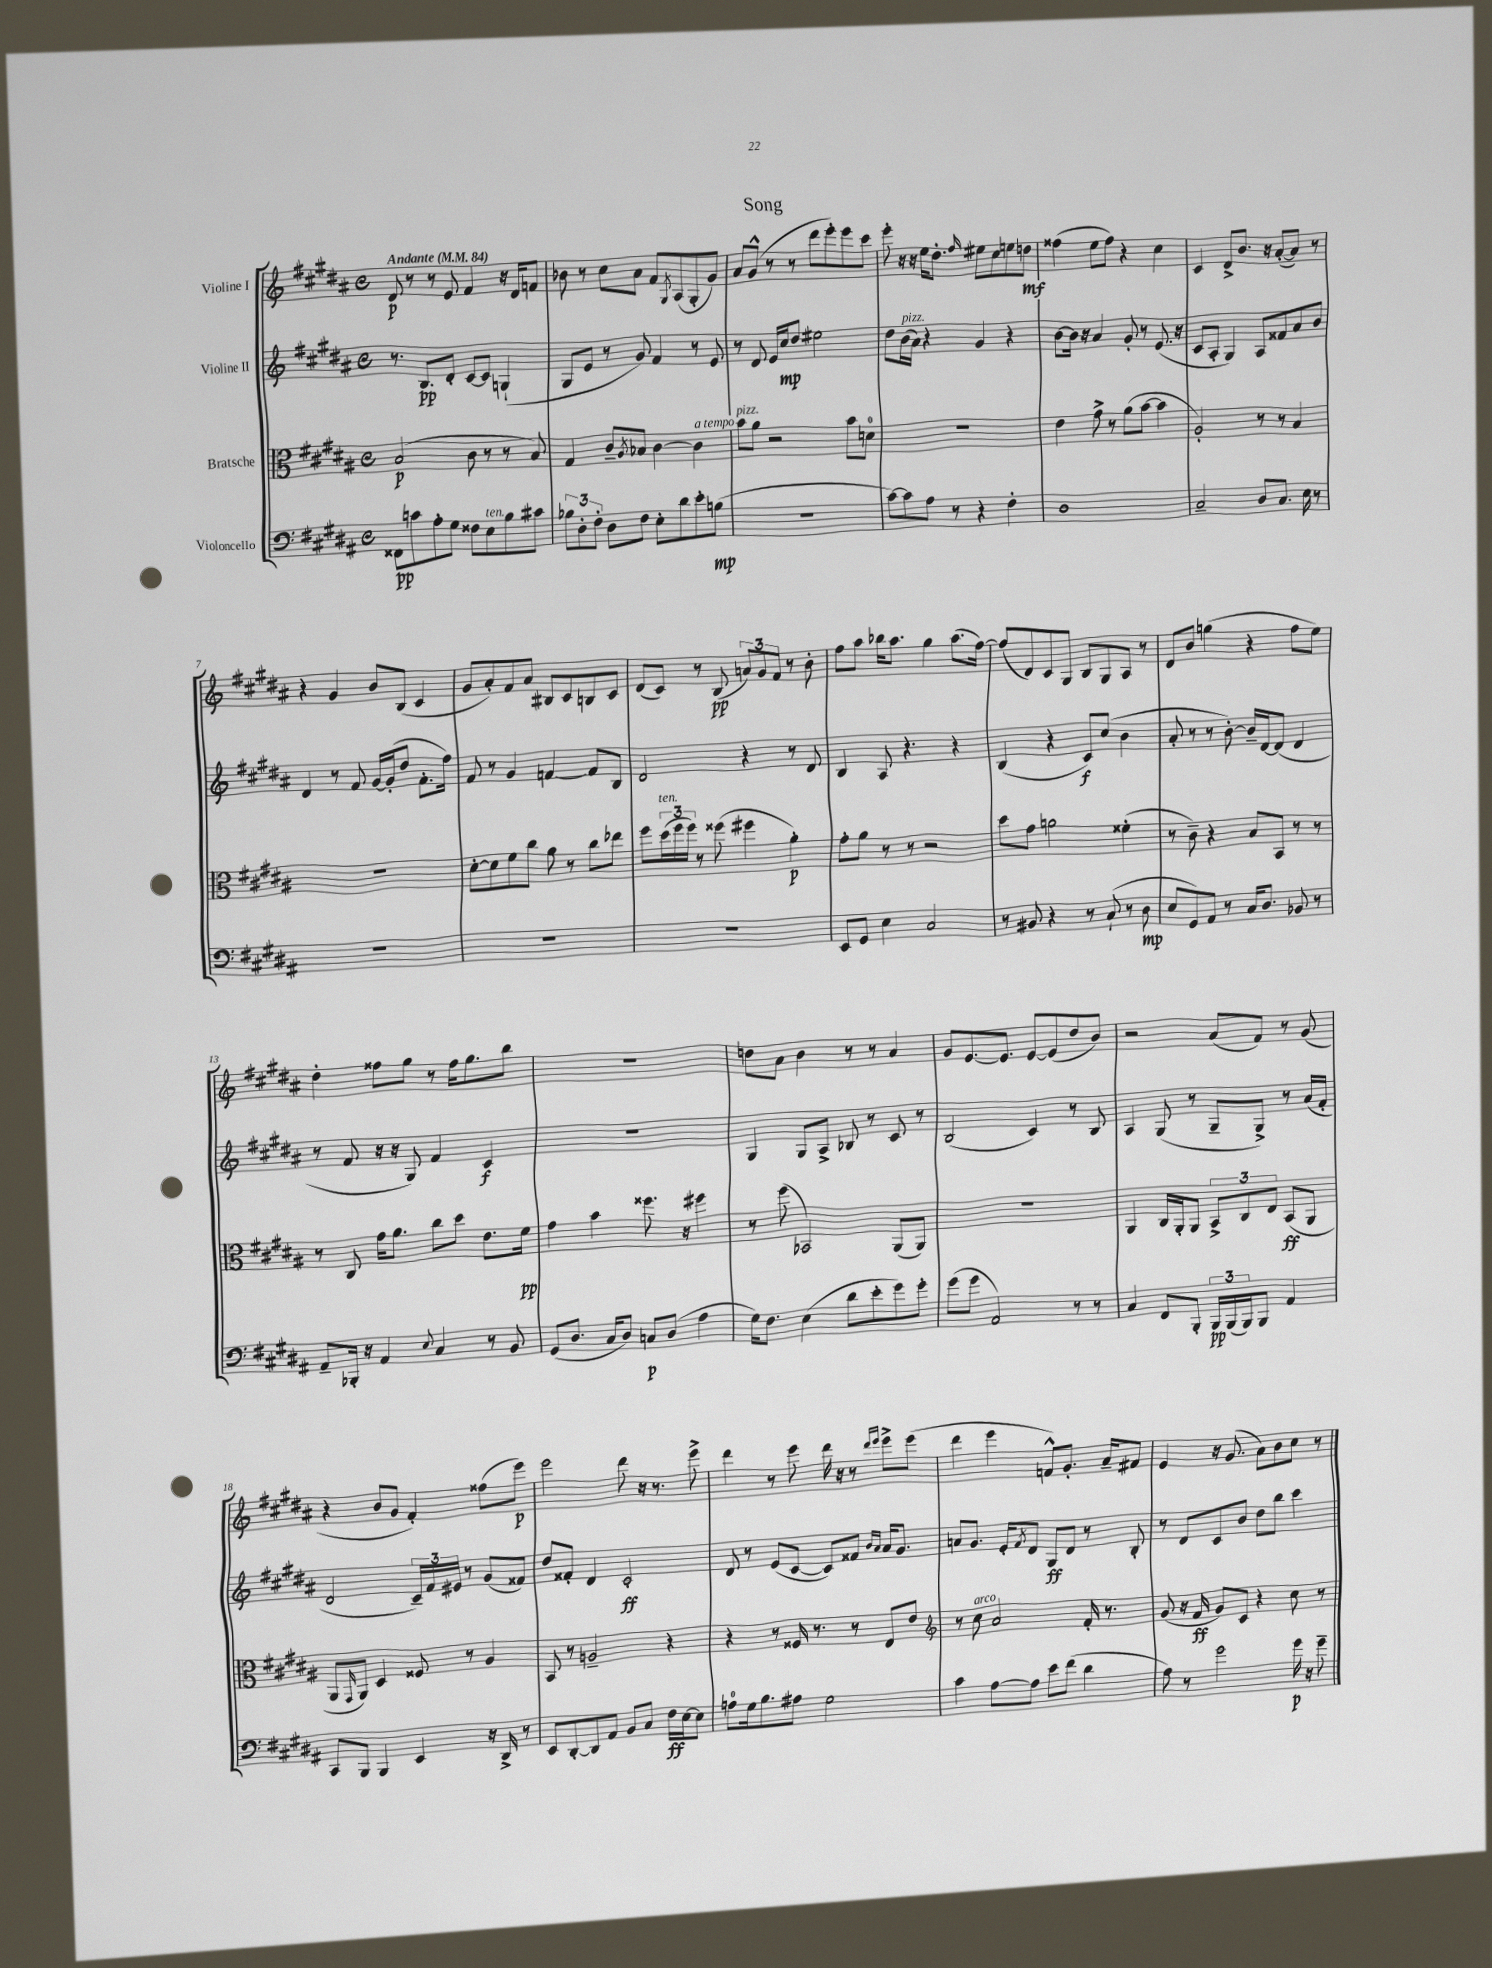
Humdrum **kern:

**kern	**kern	**kern	**kern
*staff4	*staff3	*staff2	*staff1
*clefF4	*clefC3	*clefG2	*clefG2
*k[f#c#g#d#a#]	*k[f#c#g#d#a#]	*k[f#c#g#d#a#]	*k[f#c#g#d#a#]
*M4/4	*M4/4	*M4/4	*M4/4
*met(c)	*met(c)	*met(c)	*met(c)
*MM84	*MM84	*MM84	*MM84
8FF##\L	(2B/	8.r	8d#/
8c\	.	.	8r
.	.	8.B/L	.
8A#'\	.	.	8r
8G#\J	.	8d#'/J	8e/
8F##\L	8c#\	[8c#/L	4f#/
8E\	8r	8c#/]J	.
8B\	8r	(4G`/	16r
.	.	.	16d#/LK
8c#\J	8B/)	.	8f/J
=	=	=	=
12B-\L	4G#/	8G#/L	8b-\
12D#'\	.	.	.
.	.	8e/J	8r
12F#'\J	.	.	.
8D#\L	8c#~/L	8r	8cc#\L
.	8qA#/	.	.
8F#\J	8B-/J	8g#/)	8a#\J
8E'\L	[4c#\	4f#/	8f#/L
.	.	.	8qG#/
8d#\	.	.	(8A#/
8e'\	4c#\]	8r	8G#'/
(8B\J	.	8e/	8g#/J)
=	=	=	=
1r	8b\L	8r	8a#/L
.	8a#\J	8d#/	(8g#^^/J
.	2r	16e/LL	8r
.	.	16cc#/J	.
.	.	8dd#/J	8r
.	.	2ee#\	8ddd#\L
.	.	.	8eee'\)
.	8b\L	.	8eee\
.	8d\J	.	8ccc#\J
=	=	=	=
[8c#\L)	1r	8dd#\L	8eee'\
8c#\]	.	(16b\L	16r
.	.	16a#\JJ)	16r
8A#\J	.	4r	16ee\LK
.	.	.	8.dd#'\J
8r	.	.	.
.	.	.	16qqff#/
4r	.	4g#/	8ee#\L
.	.	.	8cc#\
4F#'\	.	4r	8ee\
.	.	.	8dd\J
=	=	=	=
1D#	4e\	[8b\L	(4ff##\
.	.	16b\]Jk	.
.	.	16r	.
.	8g#^\	4a#/	8ee\L
.	8r	.	8ff##\J)
.	(8a#\L	8g#'/	4r
.	[8b\J	8r	.
.	4b\]	(8.e/	4cc#\
.	.	16r	.
=	=	=	=
2C#~/	2A#'/)	8c#/L	4c#/
.	.	8A#'/J	.
.	.	4G#/)	8d#^/L
.	.	.	8.b/J
8D#/L	8r	8A#/L	.
.	.	.	16r
8.C#/J	8r	8f##/	([8a#'/L
.	4B/	8a#/	8a#/]J)
16E\	.	.	.
8r	.	8b/J	8r
=	=	=	=
1r	1r	4d#/	4r
.	.	8r	4g#/
.	.	8f#/	.
.	.	[16g#/LL	8b/L
.	.	(16g#'/]J	.
.	.	8dd#/J	(8B/J
.	.	8.f#'\L	4c#/
.	.	16ff#\Jk)	.
=	=	=	=
1r	[8d#'\L	8f#/	8g#/L
.	8d#\]	8r	8a#'/)
.	8f#\	4g#/	8f#/
.	8cc#\J	.	8a#/J
.	8a#\	[4f/	8B#/L
.	8r	.	8c#/
.	8cc#\L	8f/]L	8B/
.	8ee-\J	8B/J	8c#/J
=	=	=	=
1r	8ff#\L	2d#/	(8d#/L
.	(24dd#\L	.	8c#/J)
.	24ff#\	.	.
.	24ff#\JJ)	.	.
.	8r	.	8r
.	(8ff##\	.	(8B/
.	4ff#\	4r	12a/L)
.	.	.	12g#/
.	.	.	12f#/J
.	4a#'\)	8r	8r
.	.	8d#/	8b'\
=	=	=	=
8EE/L	8g#'\L	4B/	8ff#\L
8GG#/J	8a#\J	.	8aa#\J
4E\	8r	8A#/	16bb-\LK
.	.	.	8.aa#\J
.	8r	4.r	.
2C#/	2r	.	4gg#\
.	.	4r	(8.aa#\L
.	.	.	[16ff#\Jk)
=	=	=	=
8r	8dd#\L	(4B/	(8ff#/]L
8BB#/	8g#\J	.	8d#/)
4r	2a\	4r	8c#/
.	.	.	8G#/J
8r	.	8c#/L)	8B/L
(8C#`/	.	(8cc#/J	8G#/
8r	(4f##'\	4b\	8A#/J
8D#\	.	.	8r
=	=	=	=
8E/L	8r	8a#'/	8d#/L
8GG#/)	8c#~\)	8r	8b/J
8AA#/J	4r	8r	(4gg\
8r	.	[8b'\)	.
16C#/LK	8B/L	16b~/]LL	4r
8.D#/J	.	[16d#/J	.
.	8BB/J	(8d#/]J	.
8BB-/	8r	4d#/	8ff#\L
8r	8r	.	8ee\J)
=	=	=	=
8AA#~/L	8r	8r	4dd#'\
16BBB-'/Jk	8C#/	8f#/	.
16r	.	.	.
4AA#/	16g#\LK	16r	8ff##\L
.	8.a#\J	16r	.
.	.	8G#/)	8gg#\J
8qqE/	.	.	.
4C#/	8cc#\L	4f#/	8r
.	8dd#\J	.	16ff##\LK
.	.	.	8.gg#\
8r	8.e\L	4c#/	.
8BB/	.	.	8bb\J
.	16f#\Jk	.	.
=	=	=	=
(8GG#/L	4g#\	1r	1r
8.D#/J	.	.	.
.	4b\	.	.
16C#/LK	.	.	.
8D#/J)	.	.	.
8C/L	8.ff##\	.	.
(8D#/J	.	.	.
.	16r	.	.
4A#\	4ff#\	.	.
=	=	=	=
16G#\LK)	8r	4G#/	8dd\L
8.F#\J	.	.	.
.	(8ff#\	.	8a#\J
(4E\	2BB-/)	8G#/L	4b\
.	.	8A#^/J	.
8d#\L	.	8B-/	8r
8e'\	.	8r	8r
8g#\)	(8AA#/L	8c#/	4a#/
8g#'\J	8AA#/J)	8r	.
=	=	=	=
(8g#\L	1r	(2B/	8g#/L
8g#\J	.	.	[8.e/
2AA#/)	.	.	.
.	.	.	8.e/]J
.	.	4c#/)	[8e/L
.	.	.	(8e/]
8r	.	8r	8dd#/
8r	.	8B/	8b/J)
=	=	=	=
4C#/	4AA#/	4A#/	2r
8FF#/L	16C#/LL	(8G#/	.
.	16AA#'/J	.	.
8BBB'/J	8AA#/J	8r	.
24BBB/LL	12BB^/L	8G#~/L	(8a#/L
(24BBB/	.	.	.
24BBB/J)	12C#/	.	.
8BBB/J	.	8G#^/J)	8f#/J)
.	12E/J	.	.
4AA#/	(8BB/L	8r	8r
.	8AA#/J	(16a#/LL	(8g#/
.	.	16f#'/JJ	.
=	=	=	=
8CC#/L	8AA#/L	2d#/	4r
.	16qqGG#/	.	.
8BBB/J	8AA#/J)	.	.
4BBB/	4D#/	.	8b/L
.	.	.	8g#/J
4EE/	8F##/	24c#~/LL)	4f#'/)
.	.	24f#/	.
.	.	24e#/JJ	.
.	8r	8r	.
16r	4A#/	(8g#/L	(8ff##\L
16DD#^/	.	.	.
8r	.	8f##/J)	8eee\J)
=	=	=	=
8EE/L	8BB/	8dd#/L	2eee\
[8DD#'/	8r	8f##'/J	.
8DD#/]	2A~/	4d#/	.
8AA#/J	.	.	.
8BB/L	.	2c#'/	8ddd#\
8C#/J	.	.	16r
.	.	.	8.r
16F#\LL	4r	.	.
[16E\J	.	.	.
8E\]J	.	.	8eee^\
=	=	=	=
8A\L	4r	8d#/	4ddd#\
16G#\k	.	8r	.
8.B\	.	.	.
.	8r	(8e/L	8r
8A#\J	16F##/	[8c#/J	8eee\
.	8.r	.	.
2G#\	.	8c#/]L)	16ddd#\
.	.	.	16r
.	8r	8f##/J	8r
.	.	16qqb/LL	16qqddd#/LL
.	.	16qqa#/JJ	16qqeee/JJ
.	8E/L	16a#/LK	8eee^\L
.	.	8.g#/J	.
.	8e/J	.	(8eee\J
=	=	=	=
*	*clefG2	*	*
4c#\	8r	8a/L	4ddd#\
.	8cc#\	8.g#/J	.
[8A#\L	2a#/	.	4eee\
.	.	16e'/LK	.
.	.	8qf#/	.
8A#\]J	.	8d#/J	.
8e\L	.	8G#/L	8f^^/L)
(8f#\J	.	8d#/J	8.g#'/J
4d#\	16f#'/	8r	.
.	8.r	.	16a#~/LK
.	.	8B'/	8f#/J
=	=	=	=
8A#\)	(8g#/	8r	4e/
8r	16r	8d#/L	.
.	16f#/	.	.
2g#\	8g#/L)	8c#/	16r
.	.	.	(8.g#/
.	8c#/J	8b/J	.
.	4r	8dd#\L	8a#\L)
.	.	8bb\J	8b\
16g#\	8cc#\	4ccc#\	8cc#\J
16r	.	.	.
8g#~\	8r	.	8r
==	==	==	==
*-	*-	*-	*-
